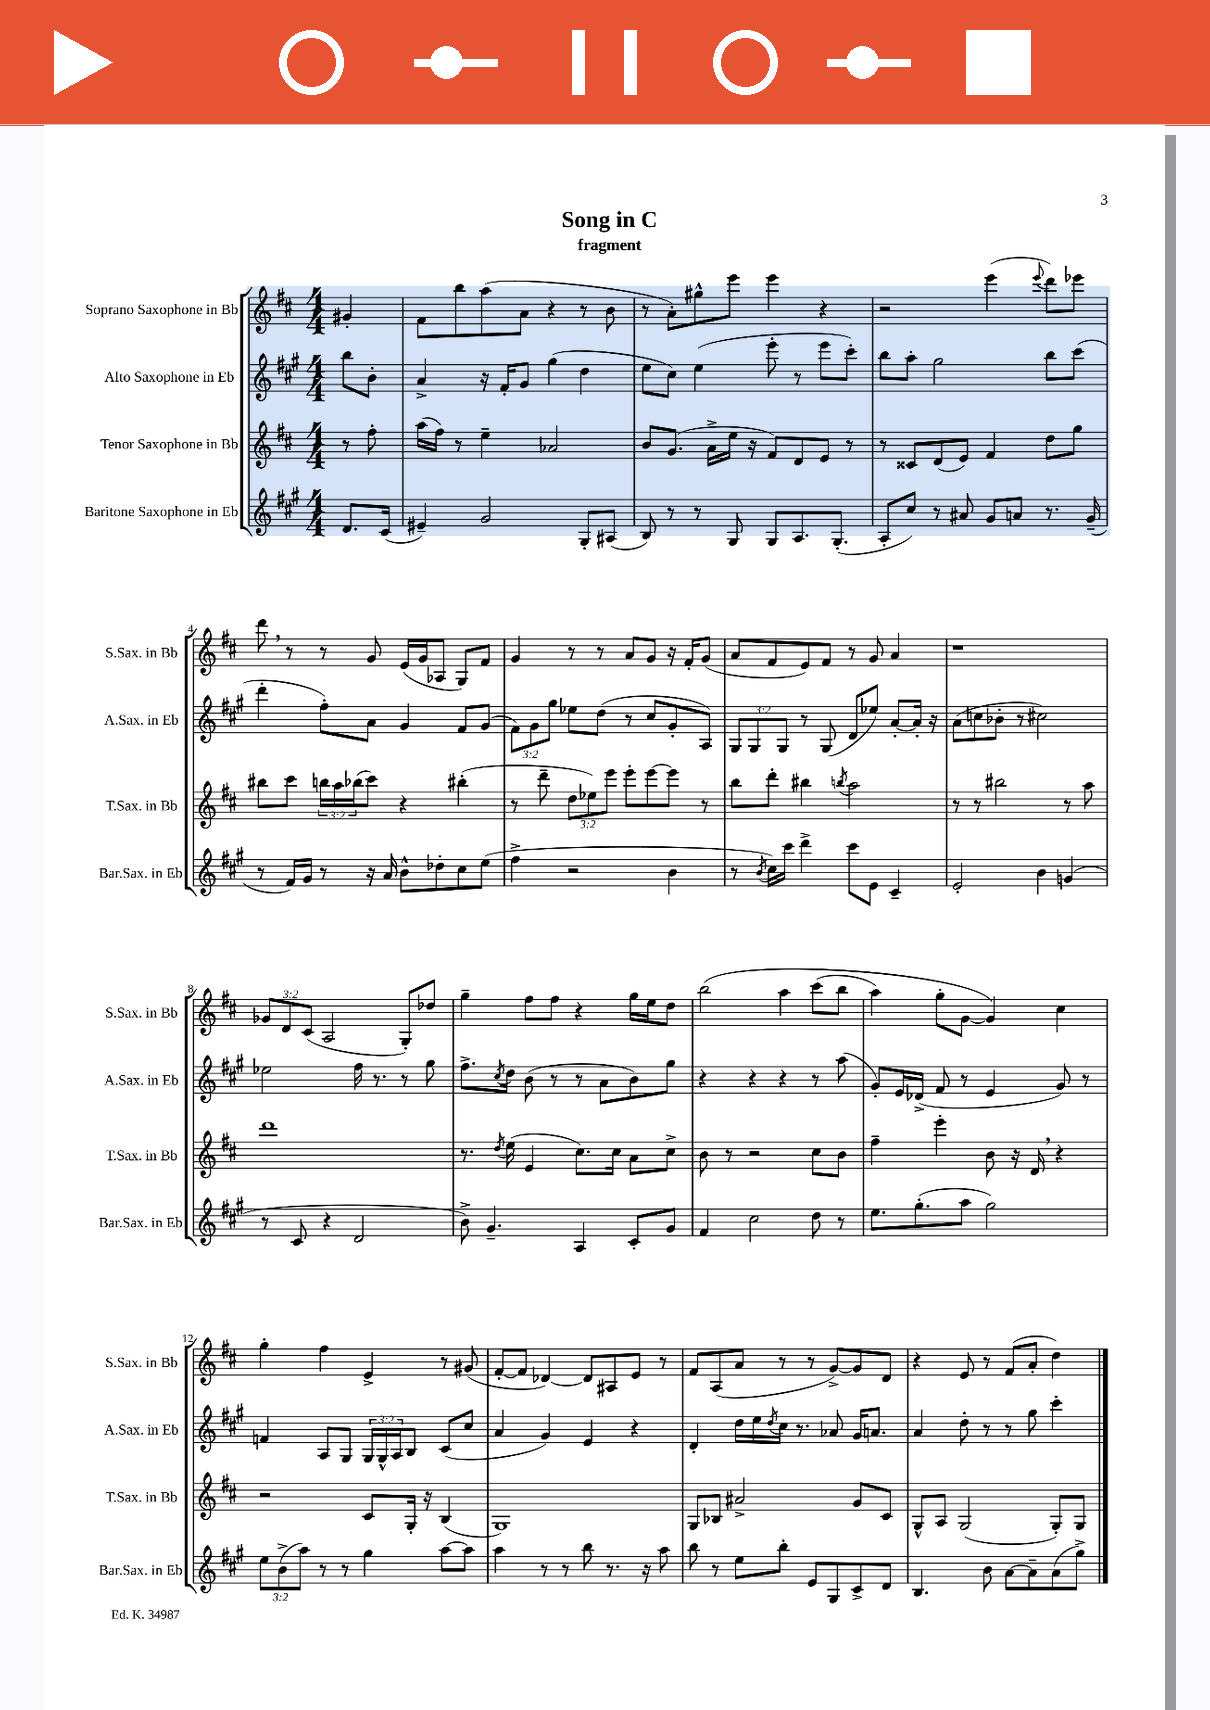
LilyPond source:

\header { title = "Song in C" subtitle = "fragment" }
<<
\new StaffGroup <<
\new Staff = "s0" \with { instrumentName = "Soprano Saxophone in Bb" shortInstrumentName = "S.Sax. in Bb" } {
    \clef treble \key d \major \numericTimeSignature \time 4/4 \override Staff.TupletNumber.text = #tuplet-number::calc-fraction-text \partial 4
    gis'4-. |
    fis'8 b''8 a''8( a'8 r4 r8 b'8 |
    r8 a'8-.) gis''8-^ e'''8 e'''4 r4 |
    r2 e'''4( \appoggiatura { e'''8 } d'''8) ees'''8 |
    d'''8 \breathe r8 r8 g'8 e'16( g'16 aes8 g8) fis'8 |
    g'4 r8 r8 a'8 g'8 r16 fis'16-. g'8( |
    a'8 fis'8 e'8) fis'8 r8 g'8 a'4 |
    r1 |
    \tuplet 3/2 { ges'8 d'8 cis'8( } a2 g8-.) des''8 |
    g''4-- fis''8 fis''8 r4 g''16 e''16 d''8 |
    b''2\( a''4 cis'''8( b''8 |
    a''4) g''8-. g'8~ g'4\) cis''4 |
    g''4-. fis''4 e'4-> r8 gis'8( |
    fis'8~-. fis'8 des'4~) des'8 ais8 e'8 r8 |
    fis'8 a8( a'8 r8 r8 g'8~->) g'8 d'8 |
    r4 e'8 r8 fis'8( a'8-. d''4) \bar "|." |
}
\new Staff = "s1" \with { instrumentName = "Alto Saxophone in Eb" shortInstrumentName = "A.Sax. in Eb" } {
    \clef treble \key a \major \numericTimeSignature \time 4/4 \override Staff.TupletNumber.text = #tuplet-number::calc-fraction-text \partial 4
    b''8 b'8-. |
    a'4-> r16 fis'16-. gis'8 gis''4( d''4 |
    e''8 cis''8) e''4( e'''8-. r8 e'''8 cis'''8-.) |
    b''8 a''8-. gis''2 b''8 cis'''8( |
    d'''4-. fis''8-.) a'8 gis'4 fis'8 gis'8( |
    \tuplet 3/2 { fis'8) gis'8 gis''8 } ees''8 d''8( r8 cis''8 gis'8-. a8) |
    \tuplet 3/2 { gis8 gis8 gis8 } r8 gis8( d'8 ees''8) a'8~-. a'16-. r16 |
    a'8( c''8 bes'8-. r8 cis''2) |
    ees''2 fis''16 r8. r8 gis''8 |
    fis''8.-> \acciaccatura { cis''8 } d''16 b'8( r8 r8 a'8 b'8) gis''8 |
    r4 r4 r4 r8 a''8( |
    gis'8-.) e'16 des'16->( fis'8 r8 e'4 gis'8) r8 |
    f'4 a8 gis8 \tuplet 3/2 { gis16 gis16-^ a16 } b8 cis'8( cis''8 |
    a'4 gis'4) e'4 r4 |
    d'4-. d''16 e''16 \acciaccatura { d''8 } cis''16 r8. aes'8 gis'16 a'8. |
    a'4 d''8-. r8 r8 gis''8 cis'''4-. \bar "|." |
}
\new Staff = "s2" \with { instrumentName = "Tenor Saxophone in Bb" shortInstrumentName = "T.Sax. in Bb" } {
    \clef treble \key d \major \numericTimeSignature \time 4/4 \override Staff.TupletNumber.text = #tuplet-number::calc-fraction-text \partial 4
    r8 fis''8-. |
    a''16( fis''16) r8 e''4-- aes'2 |
    b'8 g'8.( a'16-> e''16 r16 fis'8) d'8 e'8 r8 |
    r8 cisis'8 d'8( e'8) fis'4 d''8 g''8 |
    bis''8 cis'''8 \tuplet 3/2 { b''16 a''16 bes''16( } cis'''8) r4 bis''4-.( |
    r8 d'''8-- \tuplet 3/2 { d''8 ees''8) e'''8 } e'''8-. e'''8~ e'''8 r8 |
    b''8 d'''8-. bis''4 \acciaccatura { b''8 } a''2 |
    r8 r8 bis''2 r8 a''8 |
    d'''1 |
    r8. \acciaccatura { d''8 } e''16( e'4 cis''8.) cis''16 a'8 cis''8-> |
    b'8 r8 r2 cis''8 b'8 |
    fis''4-- e'''4-. b'8 r16 d'16 \breathe r4 |
    r2 cis'8 g16-. r16 b4( |
    g1) |
    g8 bes8 ais'2-> g'8 cis'8 |
    g8-^ a8 g2( g8-.) g8 \bar "|." |
}
\new Staff = "s3" \with { instrumentName = "Baritone Saxophone in Eb" shortInstrumentName = "Bar.Sax. in Eb" } {
    \clef treble \key a \major \numericTimeSignature \time 4/4 \override Staff.TupletNumber.text = #tuplet-number::calc-fraction-text \partial 4
    d'8. cis'16( |
    eis'4--) gis'2 gis8-. ais8( |
    b8) r8 r8 gis8 gis8 a8. gis8.-.( |
    a8-. cis''8) r8 ais'8 gis'8 a'8 r8. gis'16--( |
    r8 fis'16) gis'16 r8 r16 a'16 b'8-^ des''8-. cis''8 e''8( |
    fis''4-> r2 b'4 |
    r8 \acciaccatura { b'8 } cis''16) cis'''16 d'''4-> cis'''8 e'8 cis'4-- |
    e'2-. b'4 g'4( |
    r8 cis'8 r4 d'2 |
    b'8->) gis'4.-- a4 cis'8-. gis'8 |
    fis'4 cis''2 d''8 r8 |
    e''8. gis''8.-.( a''8 gis''2) |
    \tuplet 3/2 { e''8 b'8->( a''8) } r8 r8 gis''4 a''8~ a''8 |
    a''4 r8 r8 b''8 r8. r16 a''8 |
    b''8 r8 e''8 b''8-. e'8 gis8 cis'8-> d'8 |
    b4. b'8 a'8~ a'8-- a'8( gis''8->) \bar "|." |
}
>>
>>
